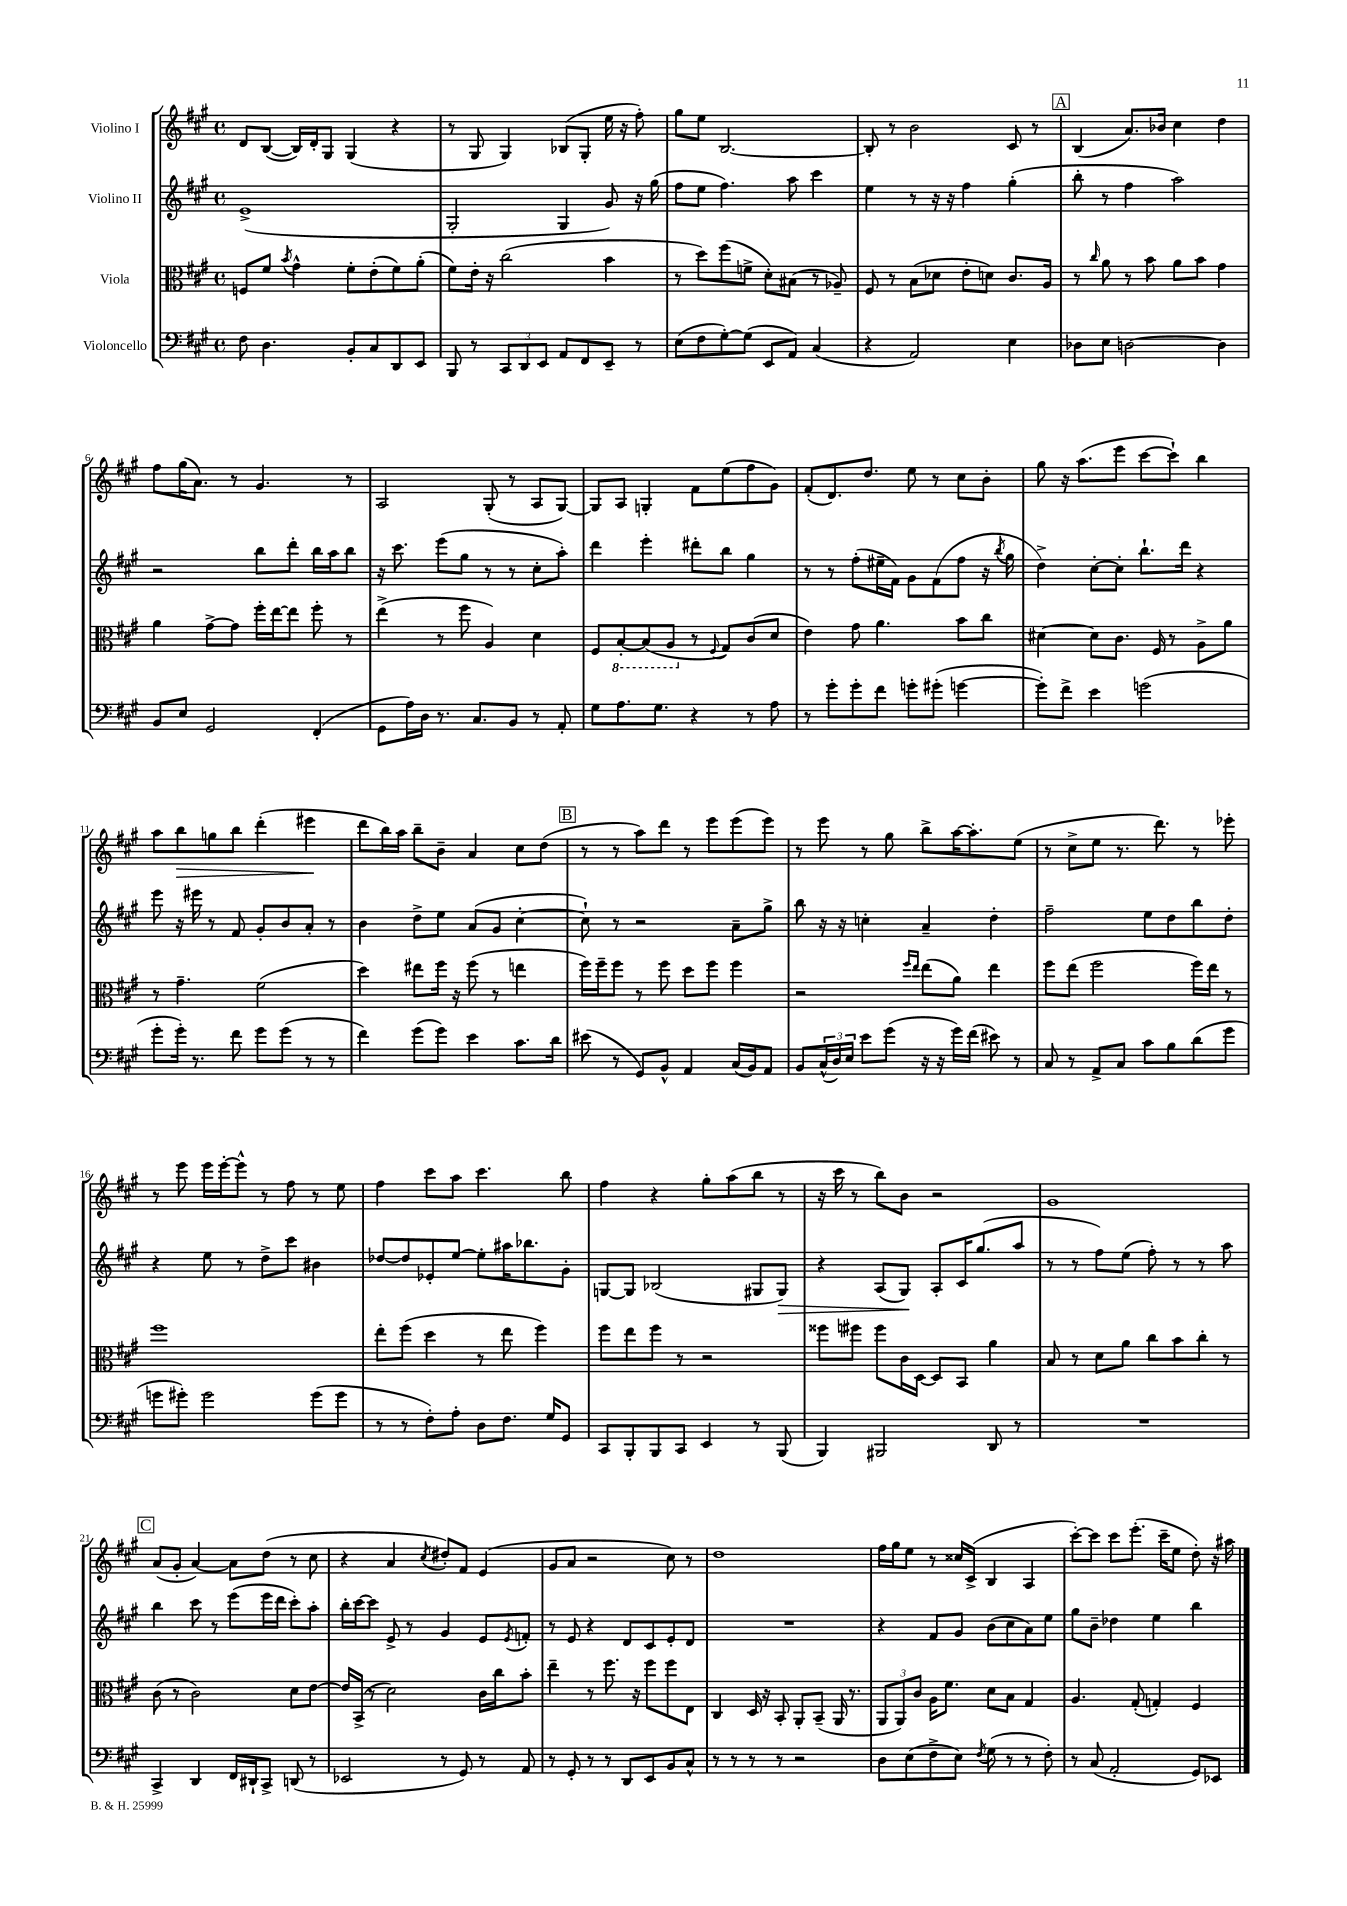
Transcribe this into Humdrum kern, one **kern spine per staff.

**kern	**kern	**kern	**kern
*staff4	*staff3	*staff2	*staff1
*clefF4	*clefC3	*clefG2	*clefG2
*k[f#c#g#]	*k[f#c#g#]	*k[f#c#g#]	*k[f#c#g#]
*M4/4	*M4/4	*M4/4	*M4/4
*met(c)	*met(c)	*met(c)	*met(c)
8F#	8F	(1e^	8d
4.D	8f#	.	([8B
.	8qb	.	.
.	4g#^^	.	16B])
.	.	.	16d'
.	.	.	8G#
8BB'	8f#'	.	(4G#
8C#	(8e'	.	.
8DD	8f#)	.	4r
8EE	(8a'	.	.
=	=	=	=
8BBB	8f#)	2G#'	8r
8r	16e'	.	8G#
.	16r	.	.
12CC#	(2cc#	.	4G#)
12DD	.	.	.
12EE	.	.	.
8AA	.	4G#	(8B-
8FF#	.	.	8G#'
8EE~	4b	8g#)	16ee
.	.	.	16r
8r	.	16r	8ff#')
.	.	(16gg#	.
=	=	=	=
(8E	8r	8ff#	8gg#
8F#	8dd)	8ee	8ee
[8G#')	(8ff#	4.ff#)	[2.B
(8G#]	8f^	.	.
8EE	8d')	.	.
8AA)	(8B#	8aa	.
(4C#	8r	4ccc#	.
.	8A-~)	.	.
=	=	=	=
4r	8F#	4ee	8B']
.	8r	.	8r
2AA)	(8B	8r	2b
.	8d-	16r	.
.	.	16r	.
.	8e'	4ff#	.
.	8d)	.	.
4E	8.c#	(4gg#'	8c#
.	.	.	8r
.	16A	.	.
=	=	=	=
8D-	8r	8bb'	(4B
.	16qqcc#	.	.
8E	8a	8r	.
[2D	8r	4ff#	8.a)
.	8b	.	.
.	.	.	16b-
.	8a	2aa)	4cc#
.	8b	.	.
4D]	4g#	.	4dd
=	=	=	=
8BB	4a	2r	8ff#
8E	.	.	(16gg#
.	.	.	8.a)
2GG#	[8g#^	.	.
.	8g#]	.	8r
.	16ff#'	8bb	4.g#
.	[16ee	.	.
.	8ee]	8ddd'	.
(4FF#'	8ff#'	16bb	.
.	.	16aa	.
.	8r	8bb	8r
=	=	=	=
8GG#	(4ee^	16r	2A
.	.	8.ccc#	.
16A)	.	.	.
16D	.	.	.
8.r	8r	(8eee	.
.	8ff#	8gg#	.
8.C#	.	.	.
.	4A)	8r	(8G#'
8BB	.	8r	8r
8r	4d	8cc#'	8A
8AA'	.	8aa')	[8G#)
=	=	=	=
8G#	8F#	4ddd	8G#]
8.A	[8BB'	.	8A
.	(8BB]	4eee'	4G'
8.G#	.	.	.
.	8AA	.	.
4r	8r	8ddd#'	8f#
.	8qqF#	.	.
.	8G#)	8bb	(8ee
8r	(8c#	4gg#	8ff#
8A	8d	.	8g#)
=	=	=	=
8r	4e)	8r	(8f#'
8g#'	.	8r	8.d)
8g#'	8g#	(8ff#'	.
.	.	.	8.dd
8f#	4.a	16ee#~	.
.	.	16f#)	.
8g'	.	8g#	8ee
(8g#'	.	(8f#	8r
[4g	8b	8ff#	8cc#
.	8cc#	16r	8b'
.	.	8qbb	.
.	.	16gg#	.
=	=	=	=
8g'])	[4d#	4dd^)	8gg#
8f#^	.	.	16r
.	.	.	(8.aa
4e	8d#]	[8cc#'	.
.	8.c#	8cc#']	8eee
(2g	.	8.bb`	[8ccc#
.	16F#	.	.
.	8r	.	8ccc#`])
.	.	16ddd	.
.	8A^	4r	4bb
.	8a	.	.
=	=	=	=
8g#'	8r	8eee	8aa
16g#')	4.g#~	16r	8bb
8.r	.	16eee#	.
.	.	8r	8gg
8f#	.	8f#	8bb
8g#	(2f#	8g#'	(4ddd'
(8g#	.	8b	.
8r	.	8a'	4eee#
8r	.	8r	.
=	=	=	=
4f#)	4dd)	4b	8ddd
.	.	.	16bb)
.	.	.	16aa
(8g#	8ee#	8dd^	8bb~
8g#)	16ff#	8ee	8b~
.	16r	.	.
4e	(8ff#	(8a	4a
.	8r	8g#	.
8.c#	4ee	[4cc#'	8cc#
.	.	.	(8dd
16d	.	.	.
=	=	=	=
(8e#	16ff#)	8cc#`])	8r
.	16ff#~	.	.
8r	8ff#	8r	8r
8GG#)	8r	2r	8aa)
8BB^^	8ff#	.	8ddd
4AA	8dd	.	8r
.	8ff#	.	8eee
(16C#	4ff#	8a~	(8eee
16BB)	.	.	.
8AA	.	8gg#^	8eee)
=	=	=	=
8BB	2r	8bb	8r
(24C#^^	.	16r	8eee
24D)	.	.	.
.	.	16r	.
24E	.	.	.
8e	.	4cc'	8r
(8g#	.	.	8gg#
.	16qqff#	.	.
.	16qqee	.	.
16r	(8ee	4a~	8bb^
16r	.	.	.
16g#)	8a)	.	[16aa
(16f#	.	.	8.aa']
8e#)	4ee	4dd'	.
8r	.	.	(8ee
=	=	=	=
8C#	8ff#	2ff#~	8r
8r	(8ee	.	8cc#^
8AA^	2ff#	.	8ee
8C#	.	.	8.r
8c#	.	8ee	.
.	.	.	8.ddd)
8B	.	8dd	.
(8d	16ff#)	8bb	8r
.	16ee	.	.
8g#	8r	8dd'	8eee-'
=	=	=	=
8g	1ff#	4r	8r
8g#')	.	.	8eee
2g#	.	8ee	16eee
.	.	.	[16eee'
.	.	8r	8eee^^]
.	.	8dd^	8r
.	.	8ccc#	8ff#
(8g#	.	4b#	8r
8g#	.	.	8ee
=	=	=	=
8r	8ee'	[8dd-	4ff#
8r	(8ff#	8dd-]	.
8F#')	4dd	8e-'	8ccc#
8A'	.	[8ee	8aa
8D	8r	8ee']	4.ccc#
8.F#	8ee	16aa#	.
.	.	8.bb-	.
.	4ff#)	.	.
16G#	.	.	.
8GG#	.	8g#'	8bb
=	=	=	=
8CC#	8ff#	[8G	4ff#
8BBB'	8ee	8G]	.
8BBB	8ff#	(2B-	4r
8CC#	8r	.	.
4EE	2r	.	8gg#'
.	.	.	(8aa
8r	.	8G#	8bb
(8BBB	.	8G#)	8r
=	=	=	=
4BBB)	8ff##	4r	16r
.	.	.	16ccc#
.	8ff#	.	8r
2BBB#	8ff#	(8A	8bb)
.	16c#	8G#)	8b
.	[16D	.	.
.	8D]	8A'	2r
.	8BB	16c#	.
.	.	(8.gg#	.
8DD	4a	.	.
8r	.	8aa	.
=	=	=	=
1r	8B	8r	1g#
.	8r	8r	.
.	8d	8ff#)	.
.	8a	(8ee	.
.	8cc#	8ff#')	.
.	8b	8r	.
.	8cc#'	8r	.
.	8r	8aa	.
=	=	=	=
4CC#^	(8c#	4bb	(8a
.	8r	.	8g#'
4DD	2c#)	8ccc#	[4a)
.	.	8r	.
16FF#	.	(8eee	8a]
16DD#`	.	.	.
8CC#^	.	16eee	(8dd
.	.	16ddd	.
(8DD	8d	8ccc#')	8r
8r	[8e	8aa'	8cc#
=	=	=	=
2EE-	16e]	16bb'	4r
.	(16BB^	[16ccc#	.
.	8r	8ccc#]	.
.	2d)	8e^	4a
.	.	8r	.
.	.	.	8qcc#
8r	.	4g#	8dd#')
8GG#)	.	.	8f#
8r	16c#	8e	(4e
.	16cc#	.	.
.	.	8qe	.
8AA	8b'	8f'	.
=	=	=	=
8r	4ee~	8r	8g#
8GG#'	.	8e	8a
8r	8r	4r	2r
8r	8.ff#	.	.
8DD	.	8d	.
.	16r	.	.
8EE	8ff#	8c#	.
8BB	8ff#	8e'	8cc#)
8C#^^	8E	8d	8r
=	=	=	=
8r	4C#	1r	1dd
8r	.	.	.
8r	16D	.	.
.	16r	.	.
8r	8BB'	.	.
2r	8AA'	.	.
.	(8BB~	.	.
.	16AA	.	.
.	8.r	.	.
=	=	=	=
8D	12AA	4r	16ff#
.	.	.	16gg#
.	12AA)	.	.
(8E	.	.	8ee
.	12c#	.	.
8F#^	16A	8f#	8r
.	8.f#	.	.
8E)	.	8g#	16cc##
.	.	.	(16c#^
8qF#	.	.	.
(8G#	8d	(8b	4B
8r	8B	8cc#	.
8r	4G#	8a)	4A
8F#')	.	8ee	.
=	=	=	=
8r	4.A	8gg#	[8ccc#')
(8C#	.	8b~	8ccc#]
2AA'	.	4dd-	8ccc#
.	(8G#'	.	(8.eee'
.	4G')	4ee	.
.	.	.	16ccc#~
.	.	.	8ee
8GG#)	4F#	4bb	8dd')
8EE-	.	.	16r
.	.	.	16aa#
==	==	==	==
*-	*-	*-	*-
